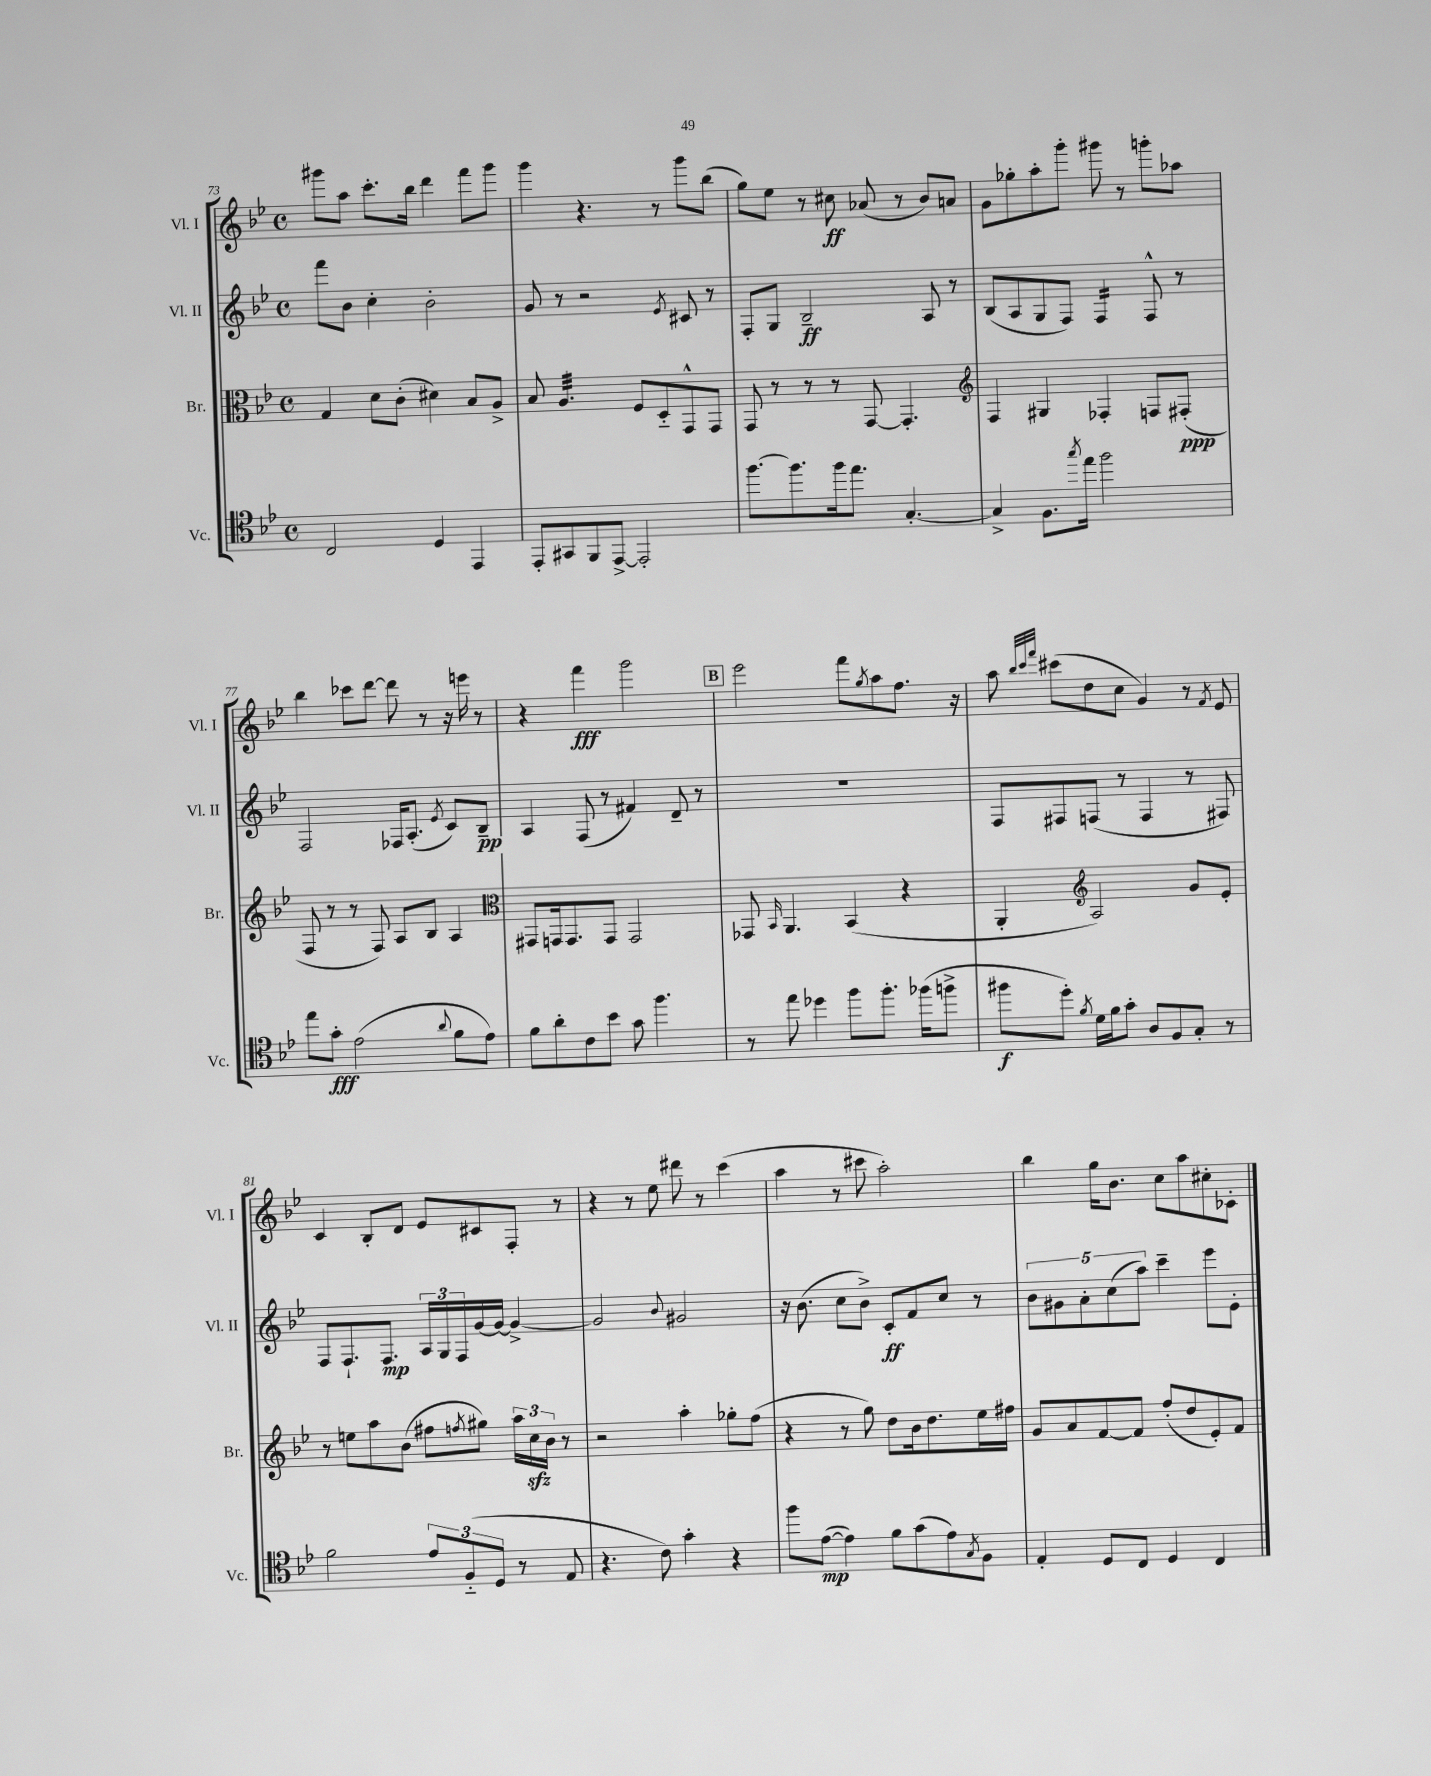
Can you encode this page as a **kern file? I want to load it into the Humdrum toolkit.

**kern	**dynam	**kern	**dynam	**kern	**dynam	**kern	**dynam
*part4	*part4	*part3	*part3	*part2	*part2	*part1	*part1
*staff4	*staff4	*staff3	*staff3	*staff2	*staff2	*staff1	*staff1
*I"Vc.	*	*I"Br.	*	*I"Vl. II	*	*I"Vl. I	*
*I'Vc.	*	*I'Br.	*	*I'Vl. II	*	*I'Vl. I	*
*clefC4	*	*clefC3	*	*clefG2	*	*clefG2	*
*k[b-e-]	*	*k[b-e-]	*	*k[b-e-]	*	*k[b-e-]	*
*M4/4	*	*M4/4	*	*M4/4	*	*M4/4	*
*met(c)	*	*met(c)	*	*met(c)	*	*met(c)	*
=73	=73	=73	=73	=73	=73	=73	=73
2C/	.	4G/	.	8fff\L	.	8ggg#X\L	.
.	.	.	.	8b-\J	.	8aa\J	.
.	.	8d\L	.	4cc'\	.	8.ccc'\L	.
.	.	(8c'\J	.	.	.	.	.
.	.	.	.	.	.	16bb-\Jk	.
4D/	.	4d#X\)	.	2b-'\	.	4ddd\	.
4EE-/	.	8B-/L	.	.	.	8fff\L	.
.	.	8A^/J	.	.	.	8ggg#\J	.
=74	=74	=74	=74	=74	=74	=74	=74
8EE-'/L	.	8B-/	.	8g/	.	4ggg\	.
*	*	*tremolo	*	*	*	*	*
8GG#X/	.	32A/LLL	.	8r	.	.	.
.	.	32A/	.	.	.	.	.
.	.	32A/	.	.	.	.	.
.	.	32A/	.	.	.	.	.
8FF/	.	32A/	.	2r	.	4.r	.
.	.	32A/	.	.	.	.	.
.	.	32A/	.	.	.	.	.
.	.	32A/	.	.	.	.	.
[8EE-^/J	.	32A/	.	.	.	.	.
.	.	32A/	.	.	.	.	.
.	.	32A/	.	.	.	.	.
.	.	32A/JJJ	.	.	.	.	.
*	*	*Xtremolo	*	*	*	*	*
2EE-'/]	.	8F/L	.	.	.	.	.
.	.	8D/	.	.	.	8r	.
.	.	.	.	8qe-/	.	.	.
.	.	8GG^^/	.	8c#X/	.	8ggg\L	.
.	.	8GG/J	.	8r	.	(8bb-\J	.
=75	=75	=75	=75	=75	=75	=75	=75
[8.ff\L	.	8GG/	.	8F'/L	.	8gg\L)	.
.	.	8r	.	8G/J	.	8ee-\J	.
8.ff\]	.	.	.	.	.	.	.
.	.	8r	.	2B-~/	ff	8r	.
16ff\k	.	8r	.	.	.	8cc#X\	ff
8.ee-\J	.	.	.	.	.	.	.
.	.	[8GG/	.	.	.	(8a-X/	.
[4.G'/	.	4.GG'/]	.	.	.	8r	.
.	.	.	.	8A/	.	8b-/L)	.
.	.	.	.	8r	.	8an/J	.
=76	=76	=76	=76	=76	=76	=76	=76
*	*	*clefG2	*	*	*	*	*
4G^/]	.	4F/	.	(8B-/L	.	8g\L	.
.	.	.	.	8A/	.	8gg-X'\	.
8.F\L	.	4G#X/	.	8G/	.	8aa'\	.
.	.	.	.	8F/J)	.	8ggg'\J	.
8qgg/	.	.	.	.	.	.	.
16ee-\Jk	.	.	.	.	.	.	.
*	*	*	*	*tremolo	*	*	*
2ff\	.	4F-X'/	.	16F/LL	.	8ggg#X\	.
.	.	.	.	16F/	.	.	.
.	.	.	.	16F/	.	8r	.
.	.	.	.	16F/JJ	.	.	.
*	*	*	*	*Xtremolo	*	*	*
.	.	8Fn/L	.	8F^^/	.	8gggn'\L	.
.	.	(8F#X'/J	ppp	8r	.	8aa-X\J	.
!!LO:LB:g=z
=77	=77	=77	=77	=77	=77	=77	=77
8ee-\L	.	8F/	.	2F/	.	4bb-\	.
8g'\J	fff	8r	.	.	.	.	.
(2e-\	.	8r	.	.	.	8ccc-X\L	.
.	.	8F/)	.	.	.	[8ddd\J	.
.	.	8A/L	.	16F-X/KL	.	8ddd\]	.
.	.	.	.	(8.A'/J	.	.	.
.	.	8B-/J	.	.	.	8r	.
8qqa/	.	.	.	8qe-/	.	.	.
8f\L	.	4A/	.	8c/L)	.	16r	.
.	.	.	.	.	.	16eeen\	.
8e-\J)	.	.	.	8B-~/J	pp	8r	.
=78	=78	=78	=78	=78	=78	=78	=78
*	*	*clefC3	*	*	*	*	*
8f\L	.	8GG#X/L	.	4A/	.	4r	.
8a'\	.	16GGn/k	.	.	.	.	.
.	.	8.GG/	.	.	.	.	.
8c\	.	.	.	(8F/	.	4fff\	fff
8b-\J	.	8GG/J	.	8r	.	.	.
8g\	.	2GG/	.	4f#X/)	.	2ggg\	.
4.ff\	.	.	.	.	.	.	.
.	.	.	.	8d~/	.	.	.
.	.	.	.	8r	.	.	.
!!LO:REH:place=s1:t=B
=79	=79	=79	=79	=79	=79	=79	=79
8r	.	8GG-X/	.	1r	.	2eee-\	.
.	.	16qqBB-/	.	.	.	.	.
8ee-\	.	4.AA/	.	.	.	.	.
4dd-X\	.	.	.	.	.	.	.
8ff\L	.	(4BB-/	.	.	.	8fff\L	.
.	.	.	.	.	.	8qgg/	.
8.ff'\J	.	.	.	.	.	8aa\	.
.	.	4r	.	.	.	8.ff\J	.
(16ff-X\KL	.	.	.	.	.	.	.
8ffn^\J	.	.	.	.	.	.	.
.	.	.	.	.	.	16r	.
=80	=80	=80	=80	=80	=80	=80	=80
8ff#X\L	f	4AA'/	.	8F/L	.	8aa\	.
.	.	.	.	.	.	32qqbb-/LLL	.
.	.	.	.	.	.	32qqccc/	.
.	.	.	.	.	.	32qqfff/JJJ	.
8dd'\J)	.	.	.	8F#X/	.	(8ccc#X\L	.
8qf/	.	.	.	.	.	.	.
*	*	*clefG2	*	*	*	*	*
16d\LL	.	2A/)	.	(8Fn/J	.	8dd\	.
16f\J	.	.	.	.	.	.	.
8g'\J	.	.	.	8r	.	8cc\J	.
8A/L	.	.	.	4F/	.	4g/)	.
8F/	.	.	.	.	.	.	.
8G'/J	.	8g/L	.	8r	.	8r	.
.	.	.	.	.	.	8qf/	.
8r	.	8e-'/J	.	8F#X/)	.	8e-/	.
!!LO:LB:g=z
=81	=81	=81	=81	=81	=81	=81	=81
2f\	.	8r	.	8F/L	.	4c/	.
.	.	8een\L	.	8.F`/	.	.	.
.	.	8aa\	.	.	.	8B-'/L	.
.	.	.	.	8.F/J	mp	.	.
.	.	(8b-\J	.	.	.	8d/J	.
12e-/L	.	8ff#X\L	.	24A/LL	.	8e-/L	.
.	.	.	.	24G/	.	.	.
(12F/	.	.	.	24F/	.	.	.
.	.	8qffn/	.	.	.	.	.
.	.	8gg#X\J)	.	[16g/	.	8c#X/	.
12D/J	.	.	.	.	.	.	.
.	.	.	.	16g/JJ_	.	.	.
8r	.	24aa\LL	.	4g^/_	.	8F'/J	.
.	.	24cczz\	.	.	.	.	.
.	.	24b-\JJ	.	.	.	.	.
8E-/	.	8r	.	.	.	8r	.
=82	=82	=82	=82	=82	=82	=82	=82
4.r	.	2r	.	2g/]	.	4r	.
.	.	.	.	.	.	8r	.
8c\)	.	.	.	.	.	8ee-\	.
.	.	.	.	8qqb-/	.	.	.
4g'\	.	4aa'\	.	2g#X/	.	8ddd#X\	.
.	.	.	.	.	.	8r	.
4r	.	8gg-X'\L	.	.	.	(4ccc\	.
.	.	(8ff\J	.	.	.	.	.
=83	=83	=83	=83	=83	=83	=83	=83
8ff\L	.	4r	.	16r	.	4aa\	.
.	.	.	.	(8.b-\	.	.	.
([8e-\J	mp	.	.	.	.	.	.
4e-\])	.	8r	.	8cc\L	.	8r	.
.	.	8gg\)	.	8b-^\J)	.	8ccc#X\	.
8f\L	.	8dd\L	.	8c'/L	ff	2aa'\)	.
(8g\	.	16b-\k	.	8f/	.	.	.
.	.	8.dd\	.	.	.	.	.
8e-\)	.	.	.	8cc/J	.	.	.
8qG/	.	.	.	.	.	.	.
8F\J	.	16ee-\L	.	8r	.	.	.
.	.	16ff#X\JJ	.	.	.	.	.
=84	=84	=84	=84	=84	=84	=84	=84
4E-'/	.	8g/L	.	10b-\L	.	4bb-\	.
.	.	.	.	10g#X\	.	.	.
.	.	8a/	.	.	.	.	.
.	.	.	.	10a'\	.	.	.
8D/L	.	[8f/	.	.	.	16gg\KL	.
.	.	.	.	(10cc\	.	.	.
.	.	.	.	.	.	8.b-\J	.
8C/J	.	8f/J]	.	.	.	.	.
.	.	.	.	10aa\J)	.	.	.
4D/	.	(8ff'/L	.	4ccc~\	.	8cc\L	.
.	.	8dd/	.	.	.	8aa\	.
4C/	.	8e-'/)	.	8eee-\L	.	8cc#X'\	.
.	.	8f/J	.	8e-'\J	.	8c-X'\J	.
==	==	==	==	==	==	==	==
*-	*-	*-	*-	*-	*-	*-	*-
